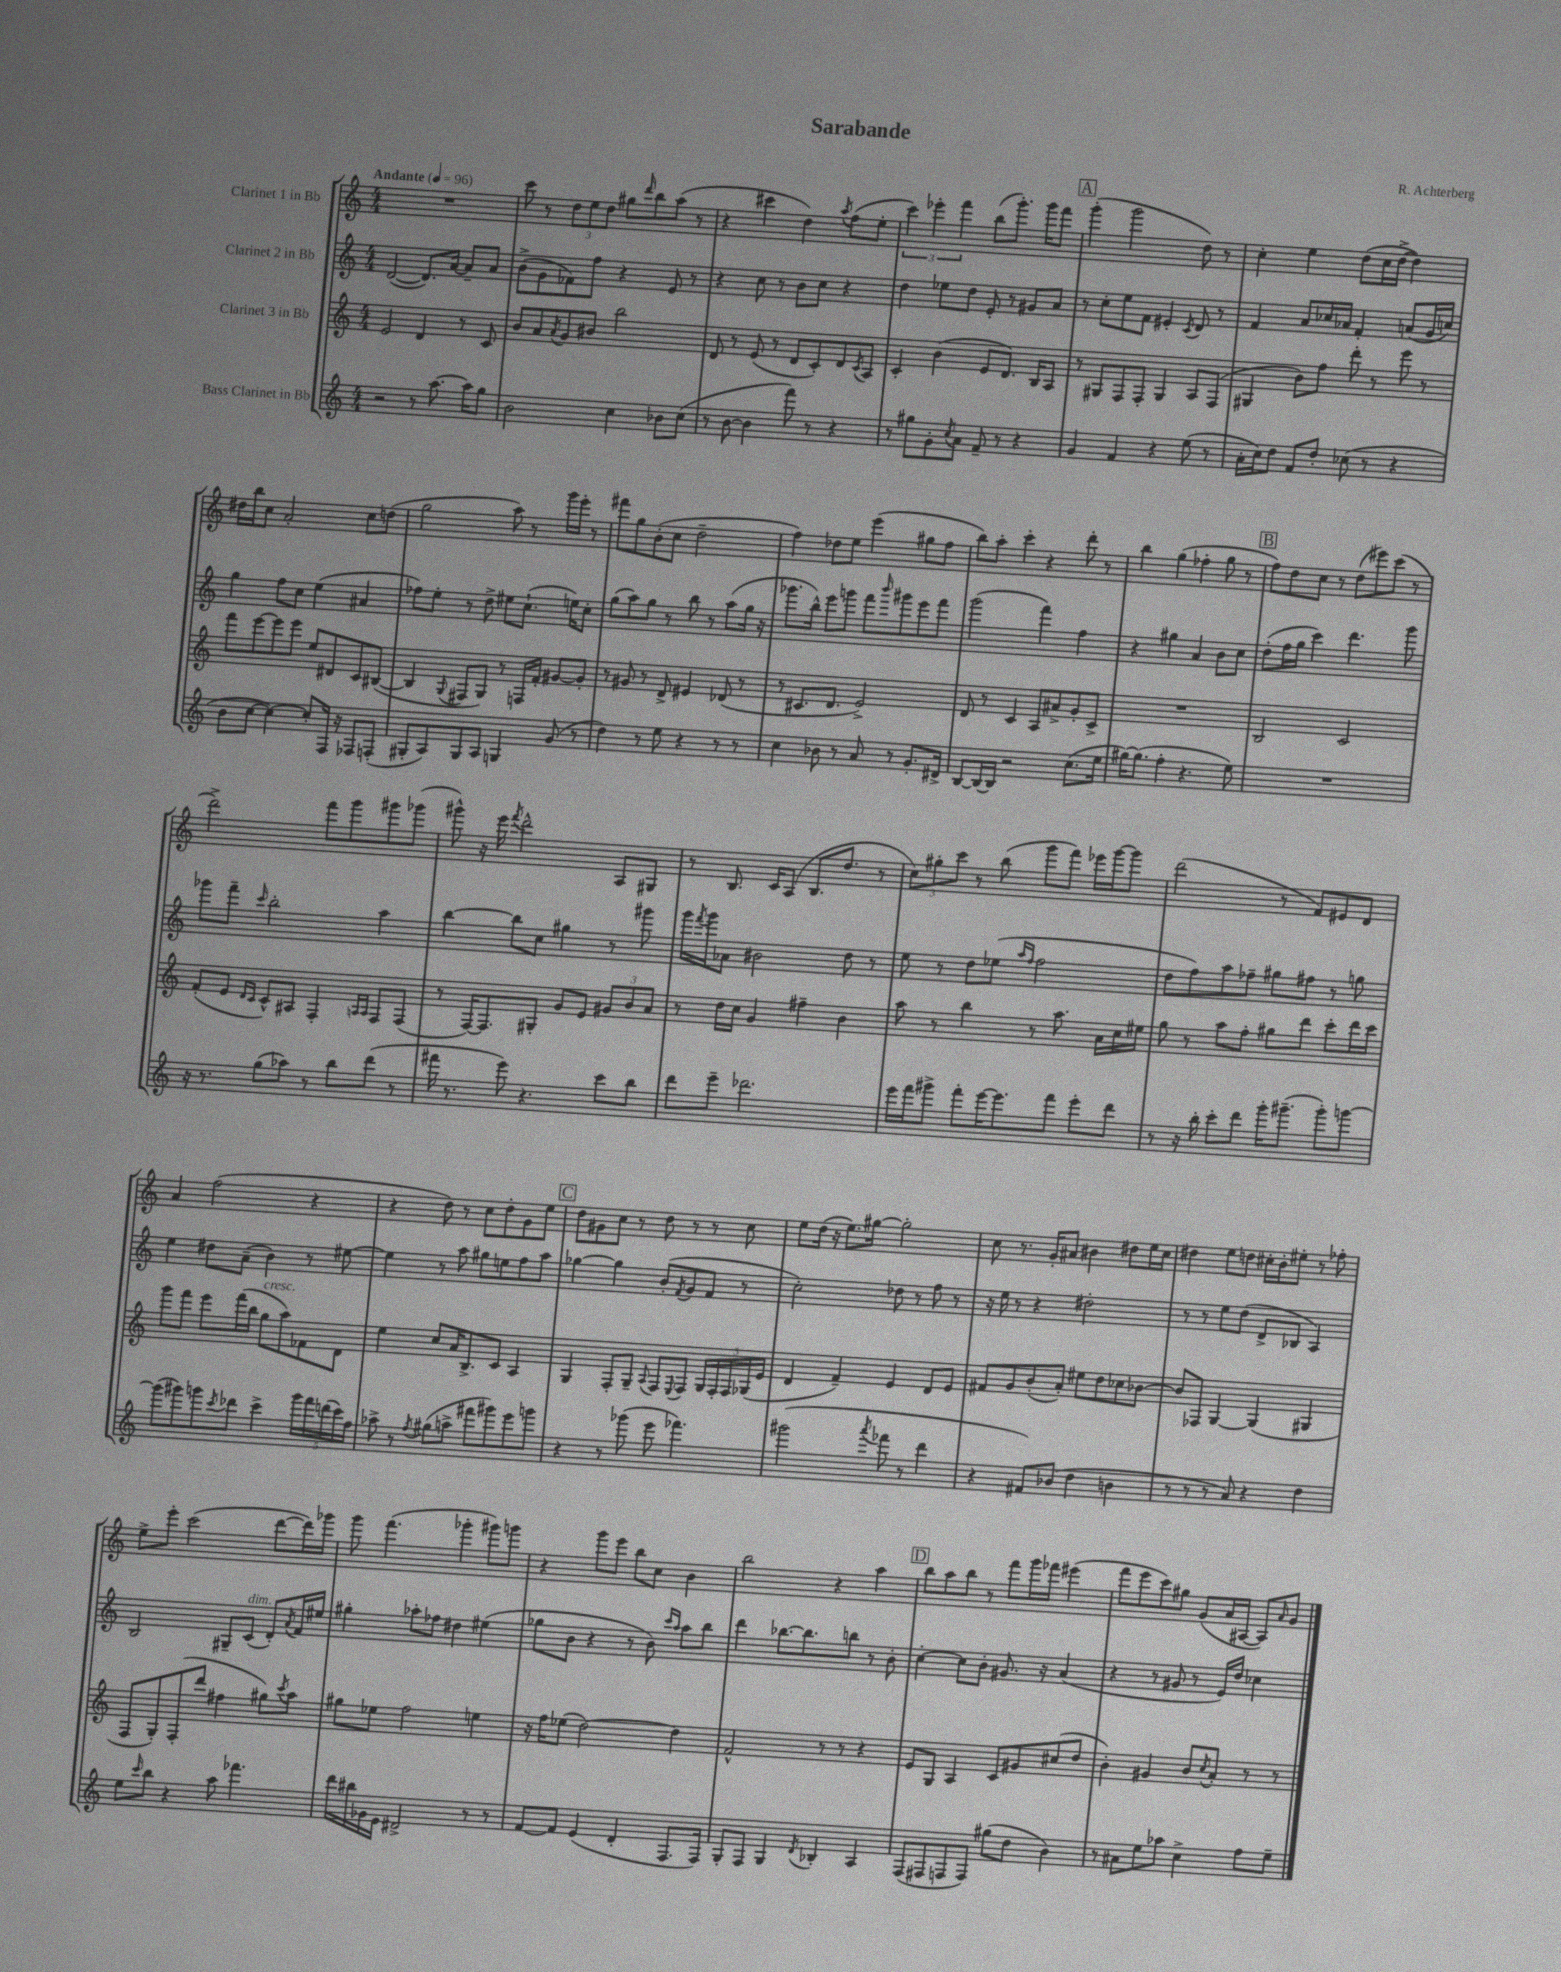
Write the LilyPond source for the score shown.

\header { title = "Sarabande" composer = "R. Achterberg" }
<<
\new StaffGroup <<
\new Staff = "s0" \with { instrumentName = "Clarinet 1 in Bb" } {
    \clef treble \key c \major \numericTimeSignature \time 4/4 \tempo "Andante" 4 = 96
    R1 |
    c'''8 r8 \tuplet 3/2 { d''8 e''8 d''8 } gis''8 \grace { d'''16 } b''8 a''8( r8 |
    r4 cis'''4 d''4) \acciaccatura { a''8 } f''8( e''8-. |
    \tuplet 3/2 { c'''4) ees'''4-. f'''4 } b''8( g'''8.-.) g'''16 f'''8 |
    \mark \markup { \box "A" } g'''4-.( g'''2 d''8) r8 |
    c''4-. e''4 d''8( c''16 d''16~-> d''4) |
    dis''16 b''16 c''8 a'2-. c''8 d''8( |
    g''2 a''8) r8 g'''16 e'''16-. r8 |
    fis'''8 g''8 b'8-.( c''8 d''2-- |
    f''4) des''8 e''8 e'''4( gis''8 f''8 |
    b''8) a''8-. c'''4-. r4 d'''8-. r8 |
    b''4 g''4( fes''4-. g''8 r8 |
    \mark \markup { \box "B" } f''8) d''8 c''8 r8 d''8( eis'''8) c'''8( r8 |
    d'''2->) f'''8 g'''8 gis'''8 ges'''8( |
    gis'''8-^) r16 e'''16 \acciaccatura { f'''8 } d'''2-^ a8 gis8 |
    r8 b8. c'16 a8( b8. d''8. r8 |
    \tuplet 3/2 { c''8) gis''8-. c'''8 } r8 b''8( g'''8 f'''8) ees'''16 g'''16~ g'''8 |
    d'''2( r8 f'8) eis'8 d'8 |
    a'4 f''2( r4 |
    r4 d''8) r8 c''8 d''8-. g'8 e''8 |
    \mark \markup { \box "C" } d''8 gis'8 c''8 r8 d''8 r8 r8 c''8 |
    e''8 d''16( r16 e''8.) gis''16~ gis''2-. |
    c''8 r8. g'16-. ais'8 bis'4 dis''8 e''16 c''16 |
    dis''4 e''8 d''8 cis''16-. b'16-. eis''8-. r8 fes''8-. |
    e''8-> e'''8-. c'''2( d'''8~ d'''16) ges'''16 |
    g'''8 f'''4.( ges'''4-. gis'''8) g'''8 |
    r4 g'''8 e'''8 b''8 c''8 b'4 |
    b''2 r4 a''4 |
    \mark \markup { \box "D" } b''8 a''8 b''8 r8 f'''8 g'''16 fes'''16 eis'''4( |
    f'''8 e'''8 c'''8) gis''8 g'8( a'16 ais16~ ais8) \grace { a'16 } g'8 \bar "|." |
}
\new Staff = "s1" \with { instrumentName = "Clarinet 2 in Bb" } {
    \clef treble \key c \major \numericTimeSignature \time 4/4
    d'2~( d'8.) a'16~ a'8-- a'8 |
    b'8->( g'8 fes'8) f''8 r4 e'8 r8 |
    r4 c''8 r8 b'8 c''8 r4 |
    d''4 ees''8 d''8 e'8-. r8 gis'8 a'8 |
    \mark \markup { \box "A" } r8 c''8-. e''8 f'8 eis'4-. \acciaccatura { c'8 } d'8 r8 |
    f'4 a'8 ces''16 aes'16 f'4-. a'8( g'16 c''16) |
    g''4 f''8 c''8 e''4( ais'4 |
    fes''8) e''8-. r8 d''8-> eis''8 c''8.-!( e''16) c''8-. |
    g''8( a''8) g''8 r8 b''8 r8 a''8( g''16 r16 |
    ges'''8. b''16-^) e'''8 g'''8 f'''8 \grace { b'''16 } gis'''8 e'''8 f'''8 |
    g'''2( f'''4) f''4 |
    r4 gis''4 a'4 b'8 c''8 |
    \mark \markup { \box "B" } d''8-.( f''16 g''16 c'''4) d'''4. g'''8 |
    ges'''8 f'''8-- \grace { c'''16 } b''2-. a''4 |
    b''4~ b''8 c''8 gis''4 r8 gis'''8 |
    g'''16 \acciaccatura { f'''8 } g'''16 aes'8 bis'2 d''8 r8 |
    e''8 r8 d''8 ees''8( \grace { a''16 f''16 } f''2 |
    d''8 f''8) a''8 fes''8-- gis''8 fis''8 r8 g''8 |
    e''4 dis''8 a'8--( b'4) r8 eis''8~ |
    eis''4 r8 a''8 gis''8 e''8 f''8 a''8 |
    \mark \markup { \box "C" } ges''4~ ges''4 b'8-.( \acciaccatura { f'8 } g'8 f'8 r8 |
    c''2-.) des''8 r8 f''8 r8 |
    r16 e''16 r8 r4 dis''2-. |
    r8 r8 e''8 d''8( d'8-> bes8 a4) |
    b2 gis8-- c'8^\markup { \italic "dim." }( d'8-.) \acciaccatura { a'8 } f'16 eis''16 |
    gis''4-. aes''8-. fes''8 dis''4 eis''4( |
    ges''8 b'8 r4 r8 b'8) \grace { c'''16 a''16 } a''8 b''8 |
    d'''4 bes''8.~ bes''8. b''8 r8 b'8-. |
    \mark \markup { \box "D" } c''4~-. c''8 b'8-. gis'8. r16 a'4( |
    r4 r8 gis'8 r8 e'16) d''16 ces''4 \bar "|." |
}
\new Staff = "s2" \with { instrumentName = "Clarinet 3 in Bb" } {
    \clef treble \key c \major \numericTimeSignature \time 4/4
    e'2 d'4 r8 c'8 |
    b'8 a'8 \acciaccatura { a'8 } g'8 bis'8 b''2 |
    d'8 r8 e'8( r8 d'8 c'8-.) d'8 \acciaccatura { c'8 } a8 |
    c'4-. b'4( e'8 d'8.) b16 a8 |
    \mark \markup { \box "A" } r8 gis8 f8 f8-. gis4 a8 f8( |
    gis4 b'8) f''8 d'''8-. r8 e'''8 r8 |
    f'''8 e'''8~ e'''8 e'''8 e''8 dis'8 c'8 bis8~( |
    bis4 \appoggiatura { g8 } fis8 g8) r8 f16 f'16-. gis'8~ gis'8-. |
    r8 gis'8 r8 d'8-> eis'4 des'8( r8 |
    r8 cis'8. d'8. e'2->) |
    d'8 r8 c'4 a8 ais'8-> g'8-. c'8-> |
    R1 |
    \mark \markup { \box "B" } b2 c'2 |
    f'8-.( e'8 \grace { d'16 c'16 } c'8-^) ais8 f4-. \grace { a16 a16 } f8 f8( |
    r8 f16~) f8. gis8-. g'8 e'8 \tuplet 3/2 { gis'8 b'8 a'8 } |
    r8 d''16 c''16 g'4 fis''4-- b'4 |
    a''8 r8 b''4 r8 a''8. a'16 c''16 eis''16 |
    g''8 r8 a''8 f''8-. gis''8 d'''8 c'''8-. d'''16 c'''16 |
    g'''8 f'''8 e'''8 f'''16( b''16 g''8^\markup { \italic "cresc." } a''8) fes'8 d'8 |
    e''4 c''8 a'16 b8.-> c'8 a4 |
    \mark \markup { \box "C" } g4 f8-. g8-- \appoggiatura { a8 } f8 \appoggiatura { e8 } f8 \tuplet 5/4 { g16 f16-. f16 ges16( e'16 } |
    d'4 f'4--) e'4 d'8 e'8 |
    fis'8 g'8 b'8-.( a'8-.) eis''8 d''8 ces''8 bes'8~ |
    bes'8 fes8 g4~ g4( gis4 |
    f8 g8-.) f8-.( d'''8 fis''4 gis''8) \acciaccatura { c'''8 } a''8 |
    gis''8 ees''8 f''2 e''4 |
    r16 f''16 ees''8( d''2~) d''4 |
    f'2-^ r8 r8 r4 |
    \mark \markup { \box "D" } e'8 g8 a4 c'8 gis'8 cis''8( d''8 |
    b'4-.) gis'4 b'8 \acciaccatura { c''8 } a'8-. r8 r8 \bar "|." |
}
\new Staff = "s3" \with { instrumentName = "Bass Clarinet in Bb" } {
    \clef treble \key c \major \numericTimeSignature \time 4/4
    r2 r8 a''8.~ a''16 g''8 |
    b'2 c''4 bes'8 c''8( |
    r8 b'8~ b'4 f'''8) r8 r4 |
    r8 gis''8 g'8-. \acciaccatura { c''8 } a'8 f'8-- r8 r4 |
    \mark \markup { \box "A" } g'4 f'4 r4 e''8( r8 |
    a'16-. c''16) d''8 f'8 d''8-. ces''8( r8 r4 |
    b'8 c''8~ c''4~) c''8-. f16 r16 fes8 f8-.( |
    gis8-. a8) gis8 a8 g4 g'8( r8 |
    d''4) r8 e''8 r4 r8 r8 |
    c''4 bes'8 r8 a'8 r8 g'8.-. dis'16-> |
    b8~ b16~ b16 r2 c''8.( e''16 |
    gis''16~) gis''8.( f''4-. r4. e''8) |
    \mark \markup { \box "B" } R1 |
    r16 r8. g''8( aes''8) r8 b''8 d'''8( r8 |
    fis'''16 r8. e'''8) r4. c'''8 b''8 |
    d'''8 e'''8-- des'''2. |
    e'''16 f'''16 gis'''8-> f'''8-. e'''16~ e'''8. f'''8 e'''8-. d'''8 |
    r8 r16 b''16-. c'''8-. d'''8 g'''16-. gis'''8.--( gis'''8-.) g'''8~ |
    g'''8( gis'''8) g'''8 \acciaccatura { c'''8 } des'''8 c'''4-> \tuplet 5/4 { g'''16 f'''16 d'''16( c'''16) f''16 } |
    aes''8-> r8 \acciaccatura { f''8 } gis''8( a''8-> fis'''8 gis'''8) e'''8 g'''8 |
    \mark \markup { \box "C" } r4 r8 ges'''8( e'''8 fes'''4.) |
    gis'''2( \acciaccatura { a'''8 } fes'''8 r8 d'''4 |
    r4 fis'8) bes'8( d''4 b'4 |
    r8 r8 r8 a'8) r4 d''4 |
    e''8 \grace { c'''16 } b''8 r4 a''8 fes'''4. |
    d'''16 bis''16 ges'16 e'16 dis'2-> r8 r8 |
    f'8~ f'8 e'4( d'4-. f8. f16) |
    g8-. f8 g4 \acciaccatura { d'8 } bes4-. a4 |
    \mark \markup { \box "D" } f8( fis8 f8 f8) gis''8( d''8 b'4) |
    r8 ais'8 e''8 aes''8 c''4-> f''8 e''8-- \bar "|." |
}
>>
>>
\layout { \context { \Score \remove "Bar_number_engraver" } }
